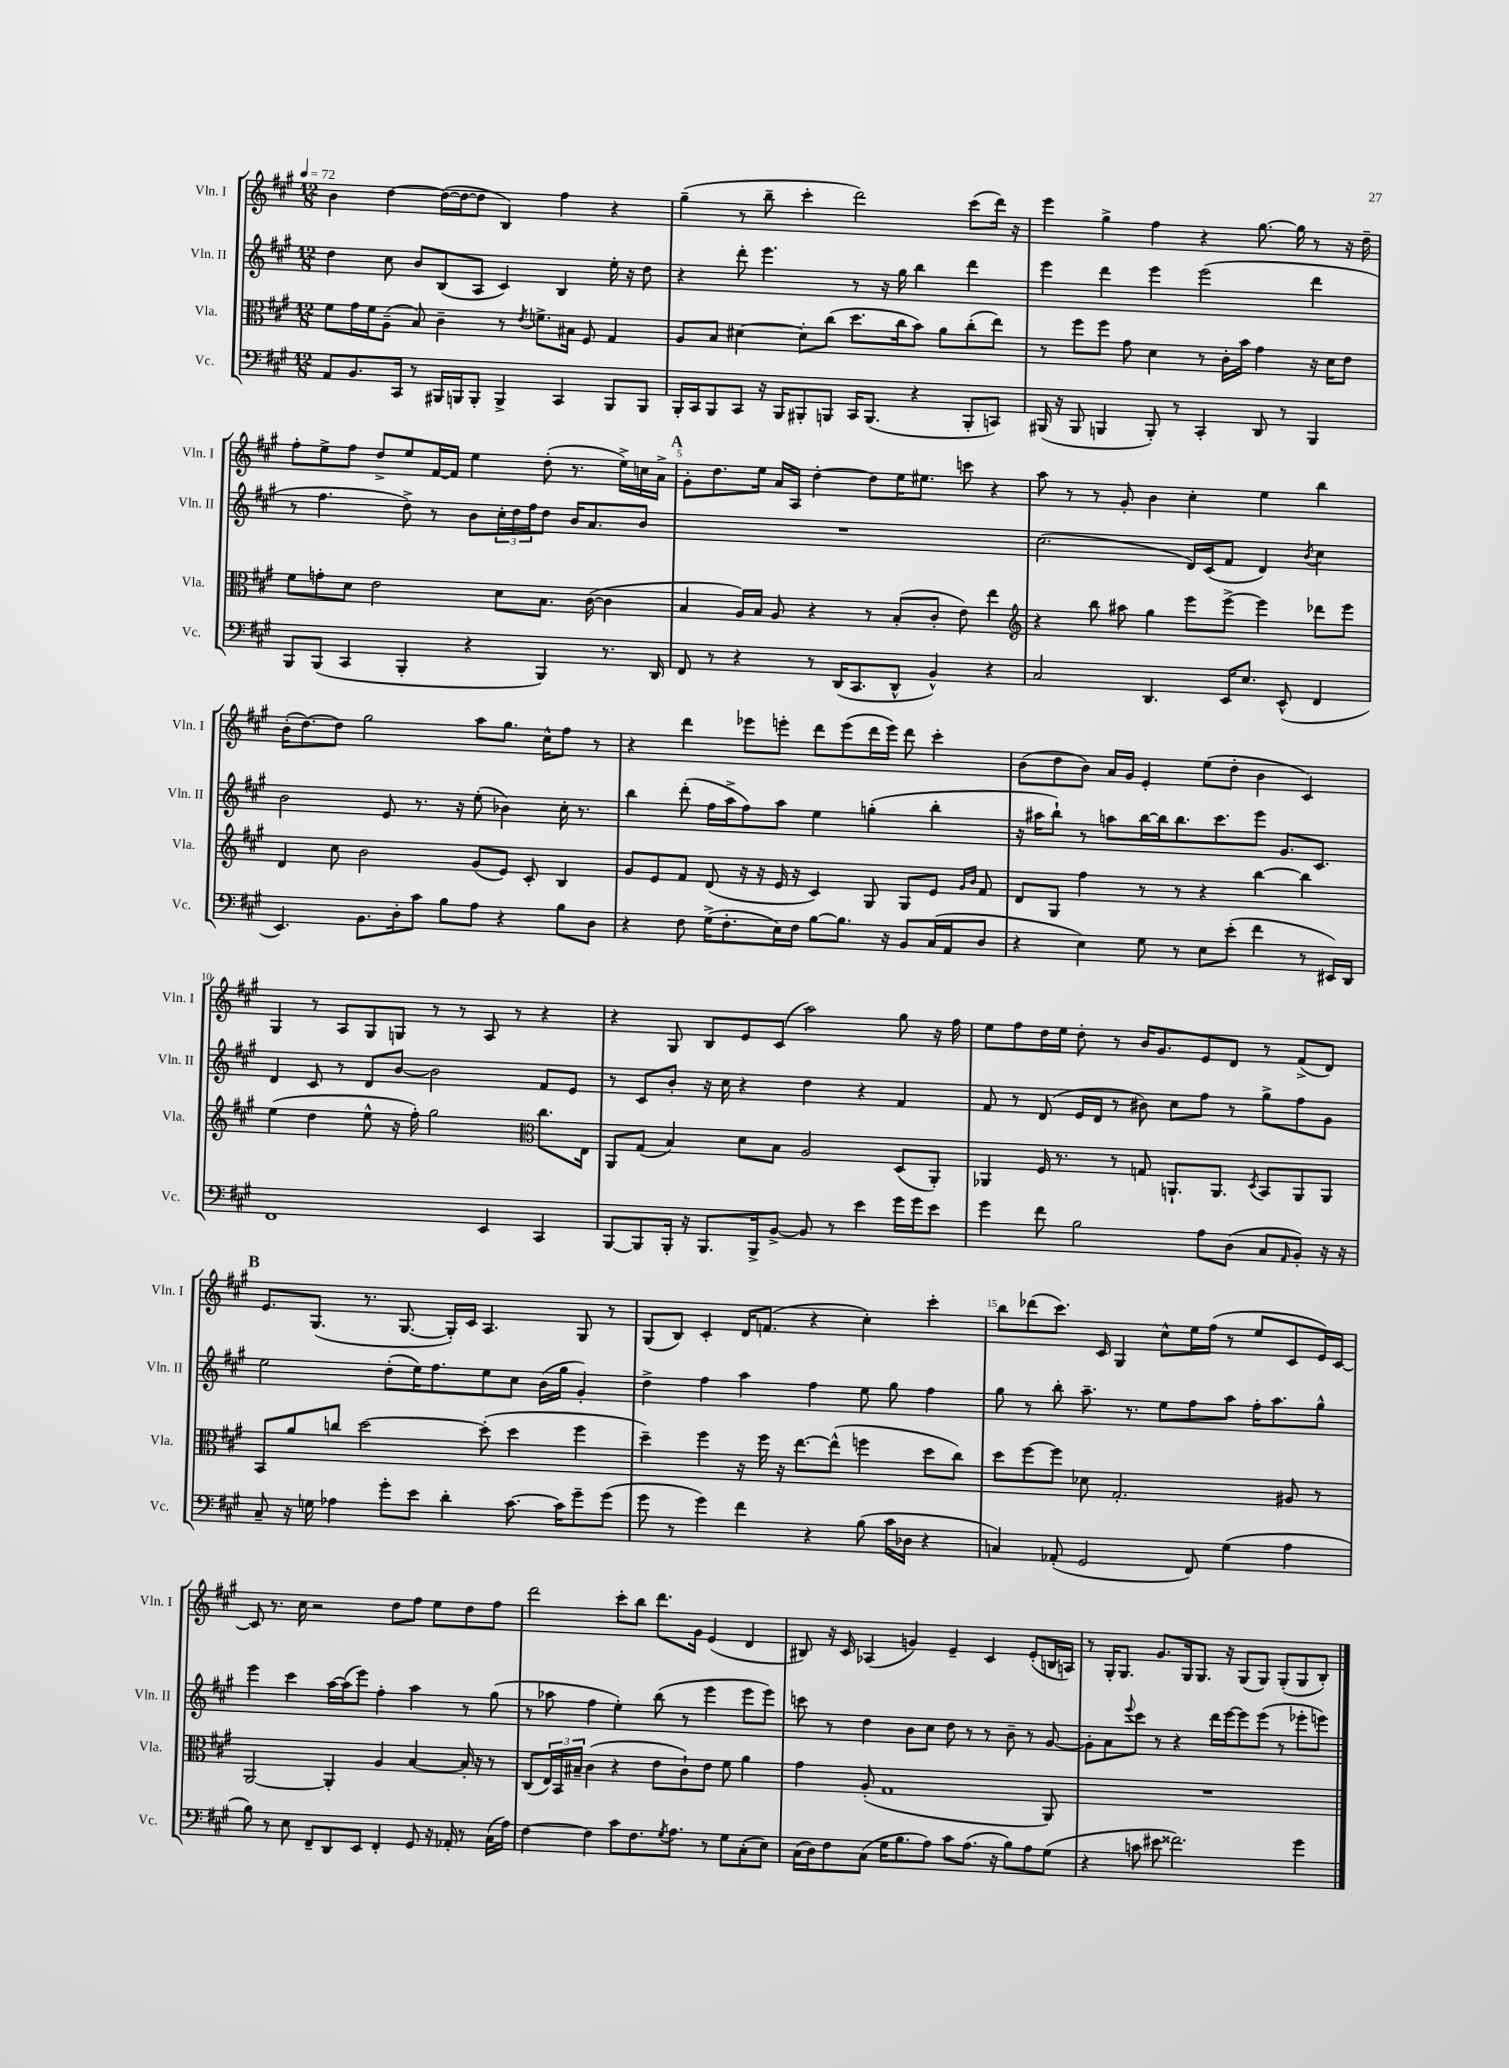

**kern	**kern	**kern	**kern
*part4	*part3	*part2	*part1
*staff4	*staff3	*staff2	*staff1
*I"Vc.	*I"Vla.	*I"Vln. II	*I"Vln. I
*I'Vc.	*I'Vla.	*I'Vln. II	*I'Vln. I
*clefF4	*clefC3	*clefG2	*clefG2
*k[f#c#g#]	*k[f#c#g#]	*k[f#c#g#]	*k[f#c#g#]
*M12/8	*M12/8	*M12/8	*M12/8
*MM72	*MM72	*MM72	*MM72
=1	=1	=1	=1
8AA/L	8f#\L	4dd\	4b\
8.BB/	16g#\L	.	.
.	16f#\J	.	.
.	(8A~\J	8cc#\	[4dd\
16CC#/Jk	.	.	.
8r	8B/)	8b/L	.
16BBB#X/LL	4c#~\	(8B/	(16dd\LL_
16BBBn/J	.	.	16dd\J_
8BBB'/J	.	8A/J	8dd\J]
4BBB^/	8r	4c#/)	4B/)
.	8qe/	.	.
.	8.fn^\L	.	.
4CC#/	.	4B/	4ff#\
.	16B#X\Jk	.	.
.	8F#/	.	.
8BBB/L	4G#/	16ee'\	4r
.	.	16r	.
8BBB/J	.	8dd\	.
=2	=2	=2	=2
16BBB'/LL	8A/L	4r	(4gg#~\
16CC#/J	.	.	.
8BBB/	8B/J	.	.
8CC#/J	[4d#X\	8ddd'\	8r
16r	.	4.eee\	8bb~\
16BBB/KL	.	.	.
8BBB#X'/	8d#'\L]	.	4ccc#'\
8BBBn/J	(8cc#\J	.	.
16CC#/KL	8.dd\L	8r	2ddd\)
(8.BBB/J	.	.	.
.	.	16r	.
.	16cc#\k	16gg#\	.
4r	8b\J)	4bb\	.
.	8a\L	.	.
8BBB'/L	(8cc#'\	4ddd\	(8ccc#\L
8CCn/J)	8ee\J)	.	16ddd\Jk)
.	.	.	16r
=3	=3	=3	=3
(16BBB#X/	8r	4eee\	4eee\
16r	.	.	.
8BBB#/	8ff#\L	.	.
4BBBn/	8ff#\J	4ddd\	4gg#^\
.	8g#\	.	.
8BBB'/)	4d\	4eee\	4ff#\
8r	.	.	.
4CC#'/	8r	(2eee\	4r
.	16c#'\LL	.	.
.	16b\JJ	.	.
8DD/	4g#\	.	[8.gg#\
8r	.	.	.
.	.	.	16gg#\]
4BBB/	16r	4ddd\	8r
.	16d\KL	.	.
.	8e\J	.	16r
.	.	.	16dd~\
!!LO:LB:g=z
=4	=4	=4	=4
8BBB/L	8f#\L	8r	8ff#'\L
(8BBB/J	8gn'\	4.ff#\	8ee^\
4CC#/	8d\J	.	8ff#\J
.	2e\	.	8dd^/L
4BBB'/	.	8dd^\)	8ee/
.	.	8r	[16f#/L
.	.	.	16f#/JJ]
4r	.	8b\L	4ee\
.	8d\L	24cc#'\L	.
.	.	24dd\	.
.	.	24ff#\J	.
4BBB/)	8.B\J	8dd\J	(8dd'\
.	.	16b/KL	8.r
.	([16c#\	8.a/	.
8.r	4c#\]	.	.
.	.	.	16ee^\LL)
.	.	8b/J	16ccn\
16DD/	.	.	16a^\JJ
!!LO:REH:place=s1:t=A
=5	=5	=5	=5
8FF#/	4B/	1.r	8g#'\L
8r	.	.	8.dd\
4r	16A/LL)	.	.
.	16B/JJ	.	16ee\Jk
.	8A/	.	16a/LL
.	.	.	16A/JJ
8r	4r	.	[4dd'\
(16DD/KL	.	.	.
8.CC#/	.	.	.
.	8r	.	8dd\L]
8DD^^/J	(8B'/L	.	16ee\K
.	.	.	8.ee#X\J
4BB^^/)	8c#'/J	.	.
.	8e\)	.	8cccn\
4r	4ee\	.	4r
=6	=6	=6	=6
*	*clefG2	*	*
2C#/	4r	(2.cc#\	8aa\
.	.	.	8r
.	8bb\	.	8r
.	8aa#X\	.	8g#'/
4.DD/	4gg#\	.	4b\
.	8eee\L	16d/LL)	4cc#'\
.	.	(16c#/J	.
16EE/KL	[8eee^\J	8f#/J	.
8.E/J	.	.	.
.	4eee\]	4d/)	4ee\
(8EE^^/	.	.	.
.	.	8qb/	.
4FF#/	8ddd-X\L	4cc#\	4bb\
.	8eee\J	.	.
!!LO:LB:g=z
=7	=7	=7	=7
4.EE/)	4d/	2b\	(16b'\KL
.	.	.	[8.dd\)
.	8cc#\	.	8dd\J]
8.BB\L	2b\	.	2gg#\
.	.	8e/	.
16D'\k	.	.	.
8c#\J	.	8.r	.
8B\L	.	.	.
.	.	16r	.
8A\J	(8g#/L	(8ee'\	8aa\L
4r	8e/J)	4b-X\)	8.gg#\J
.	8c#'/	.	.
.	.	.	16cc#^^\KL
8B\L	4B/	16cc#'\	8ff#\J
.	.	8.r	.
8D\J	.	.	8r
=8	=8	=8	=8
4r	8g#/L	4bb\	4r
.	8e/	.	.
8F#\	8f#/J	(8ddd'\	4ddd\
(16G#^\KL	(8d/	16ff#\LL	.
8.F#'\	.	16aa^\J	.
.	16r	8ff#\)	8eee-X\L
.	16r	.	.
16E\L)	16e/	8aa\J	8eeen'\J
16F#\JJ	16r	.	.
[8B\L	4c#/)	4ee\	8ddd\L
8.B\J]	.	.	(8eee\
.	8G#/	(4ggn'\	16ddd\L
16r	.	.	16eee\JJ)
8BB/L	8G#/L	.	8ddd\
(16C#/L	8e/J	4bb'\	4ccc#'\
16AA/J	.	.	.
.	16qqg#/LL	.	.
.	16qqb/JJ	.	.
8D/J	8f#/	.	.
=9	=9	=9	=9
4r	8d/L	16r	(8b\L
.	.	16aa#X\KL	.
.	8G#/J	8bb`\J)	8dd\
4E\)	4ff#\	8r	8b\J)
.	.	8aan\L	16a/LL
.	.	.	16g#/JJ
8G#\	8r	[16bb\L	4e'/
.	.	16bb\J]	.
8r	8r	8.bb\	.
8E\L	4r	.	(8ee\L
.	.	8.ccc#\	.
(8e'\J	.	.	8dd'\J
4f#\	[4bb\	8eee\J	4b\
.	.	8.g#/L	.
8r	4bb\]	.	4c#/)
.	.	8.c#/J	.
16EE#X/LL)	.	.	.
16DD/JJ	.	.	.
!!LO:LB:g=z
=10	=10	=10	=10
1FF#	(4ee\	4d/	4G#/
.	4dd\	8c#/	8r
.	.	8r	8A/L
.	8ee^^\	8d/L	8G#/
.	16r	[8b/J	8Gn/J
.	16ff#'\)	.	.
.	2gg#\	2b\]	8r
.	.	.	8r
4EE/	.	.	8A/
.	.	.	8r
*	*clefC3	*	*
4CC#/	8.cc#\L	8f#/L	4r
.	.	8e/J	.
.	16E\Jk	.	.
=11	=11	=11	=11
[8BBB/L	8AA/L	8r	4r
8BBB/]	(8G#/J	8c#/L	.
16BBB'/Jk	4B/)	8b'/J	8G#/
16r	.	.	.
8.BBB/L	.	16r	8B/L
.	.	16cc#\	.
.	8d\L	4r	8e/
16BBB^/k	.	.	.
[8BB^/J	8B\J	.	(8c#/J
8BB/]	2A/	4dd\	2aa\)
8r	.	.	.
4e\	.	4r	.
16g#\LL	(8D/L	4f#/	8gg#\
16g#\J	.	.	.
8e\J	8AA'/J)	.	16r
.	.	.	16ff#\
=12	=12	=12	=12
4g#\	4AA-X/	8f#/	8ee\L
.	.	8r	8ff#\
8f#\	16F#/	(8d/	16dd\L
.	8.r	.	16ee\JJ
2B\	.	16e/LL	8dd'\
.	.	16d/JJ	.
.	8r	8r	8r
.	8Gn/	8b#X\)	16b/KL
.	.	.	8.g#/
.	8.AAn`/L	8cc#\L	.
8A\L	.	8ff#\J	8e/
.	8.AA/J	.	.
(8D\J	.	8r	8d/J
.	8qD/	.	.
8C#/L	8BB/L	8gg#^\L	8r
16qqAA/	.	.	.
8BB'/J)	8AA/	8ff#\	(8f#^/L
16r	8AA/J	8g#\J	8d/J)
16r	.	.	.
!!LO:LB:g=z
!!LO:REH:place=s1:t=B
=13	=13	=13	=13
8C#~/	8BB/L	2ee\	8.e/L
16r	8a/	.	.
16Gn\	.	.	(8.G#/J
4A-X\	8ccn/J	.	.
.	[2dd\	.	8.r
8g#'\L	.	(8dd'\L	.
.	.	.	[8.G#/
8e\J	.	16ee\K)	.
.	.	8.ff#\	.
4d'\	.	.	16G#'/LL])
.	.	.	16c#/JJ
.	(8dd'\]	8ee\	4.A/
[8.c#\	4dd\	8cc#\J	.
.	.	(16b\LL	.
16c#\KL]	.	16gg#\JJ	.
8g#~\	4ff#\	4g#'/)	8G#/
(8g#\J	.	.	8r
=14	=14	=14	=14
8g#\	4dd~\)	4dd^\	(8G#/L
8r	.	.	8B/J)
4g#\)	4ff#\	4ff#\	4c#'/
4f#\	16r	4aa\	16d/KL
.	16ff#\	.	(8.fn/J
.	16r	.	.
.	[8.ee\L	.	.
4r	.	4ff#\	4r
.	(8ee^^\J]	.	.
(8B\	4ffn\	8ee\	4cc#'\)
16c#\LL	.	8gg#\	.
16D-X\JJ	.	.	.
4r	8dd\L	4ff#\	4ccc#'\
.	8cc#\J)	.	.
=15	=15	=15	=15
4Cn/)	8dd\L	8gg#\	8bb\L
.	[8ff#\	8r	(8ddd-X\
(8AA-X'/	8ff#\J]	8bb'\	8.ccc#\J)
2GG#/	8d-X\	8.aa~\	.
.	.	.	16c#/
.	2.G#'/	.	4G#/
.	.	8.r	.
.	.	8ee\L	8cc#^^\L
8FF#/)	.	8ff#\	16ee\L
.	.	.	(16ff#\JJ
(4G#\	.	8aa\J	8r
.	.	16ff#'\KL	8ee/L
.	.	8.aa\	.
4A\	8A#X/	.	8c#/
.	8r	8gg#^^\J	16e/L)
.	.	.	[16c#/JJ
!!LO:LB:g=z
=16	=16	=16	=16
8B\)	[2AA/	4eee\	8c#/]
8r	.	.	8.r
8E\	.	4ccc#\	.
.	.	.	16cc#\
8FF#~/L	.	.	2r
8DD/	4AA'/]	[16aa\LL	.
.	.	(16aa\J]	.
8EE/J	.	8eee\J)	.
4FF#'/	4A/	4ff#'\	.
.	.	.	8dd\L
8GG#/	[4B/	4aa\	8ff#\J
16r	.	.	8ee\L
16AA-X'/	.	.	.
8r	16B'/]	8r	8dd\
.	16r	.	.
(16C#\LL	8r	(8gg#\	8ff#\J
16A\JJ)	.	.	.
=17	=17	=17	=17
[4F#\	(8C#/L	8r	2ddd\
.	24E/L)	8aa-X\	.
.	24BB/	.	.
.	24B#X~/JJ	.	.
4F#\]	(4c#\	4ff#\	.
8c#\L	4r	4ee'\)	8ccc#'\L
8.F#\	.	.	8bb\J
.	8e\L	(8bb\	8.ddd\L
8qG#/	.	.	.
8.A\J	.	.	.
.	8c#`\)	8r	.
.	.	.	16g#\Jk
8r	8e\J	4eee\	(4e/
8G#\L	8f#\	.	.
(8C#'\	4a\	8eee\L	4d/
8E\J)	.	8eee\J)	.
=18	=18	=18	=18
(16C#\LL	4g#\	8cccn\	8B#X/)
16D\J)	.	.	.
8F#\	.	8r	16r
.	.	.	16c#/
(8C#\J	(8A'/	4dd\	(4A-X/
16G#\KL	1G#	.	.
8.B\	.	.	.
.	.	8b\L	4gn/)
8A\J)	.	8cc#\J	.
8c#\L	.	8dd\	4e~/
(8.A\J	.	8r	.
.	.	8r	4c#/
16r	.	.	.
8B\L)	.	8b~\	.
8A\	.	8r	(8e'/L
(8G#\J	8AA/)	[8g#/	16Bn/L
.	.	.	16An/JJ)
=19	=19	=19	=19
4r	1.r	8g#'\L]	8r
.	.	8a\	16G#'/KL
.	.	.	8.G#/J
.	.	8qqeee/	.
8cn\	.	8ccc#\J	.
8e#X\	.	8r	8.g#/L
2.f##X\)	.	4r	.
.	.	.	16G#/k
.	.	.	8.G#/J
.	.	16ddd\LL	.
.	.	[16eee\J	16r
.	.	8eee\]	(8G#/L
.	.	(8eee\J	8G#/J)
.	.	8r	(8G#'/L
4g#\	.	8eee-X'\L	8G#/
.	.	8eeen\J)	8B'/J)
==	==	==	==
*-	*-	*-	*-
